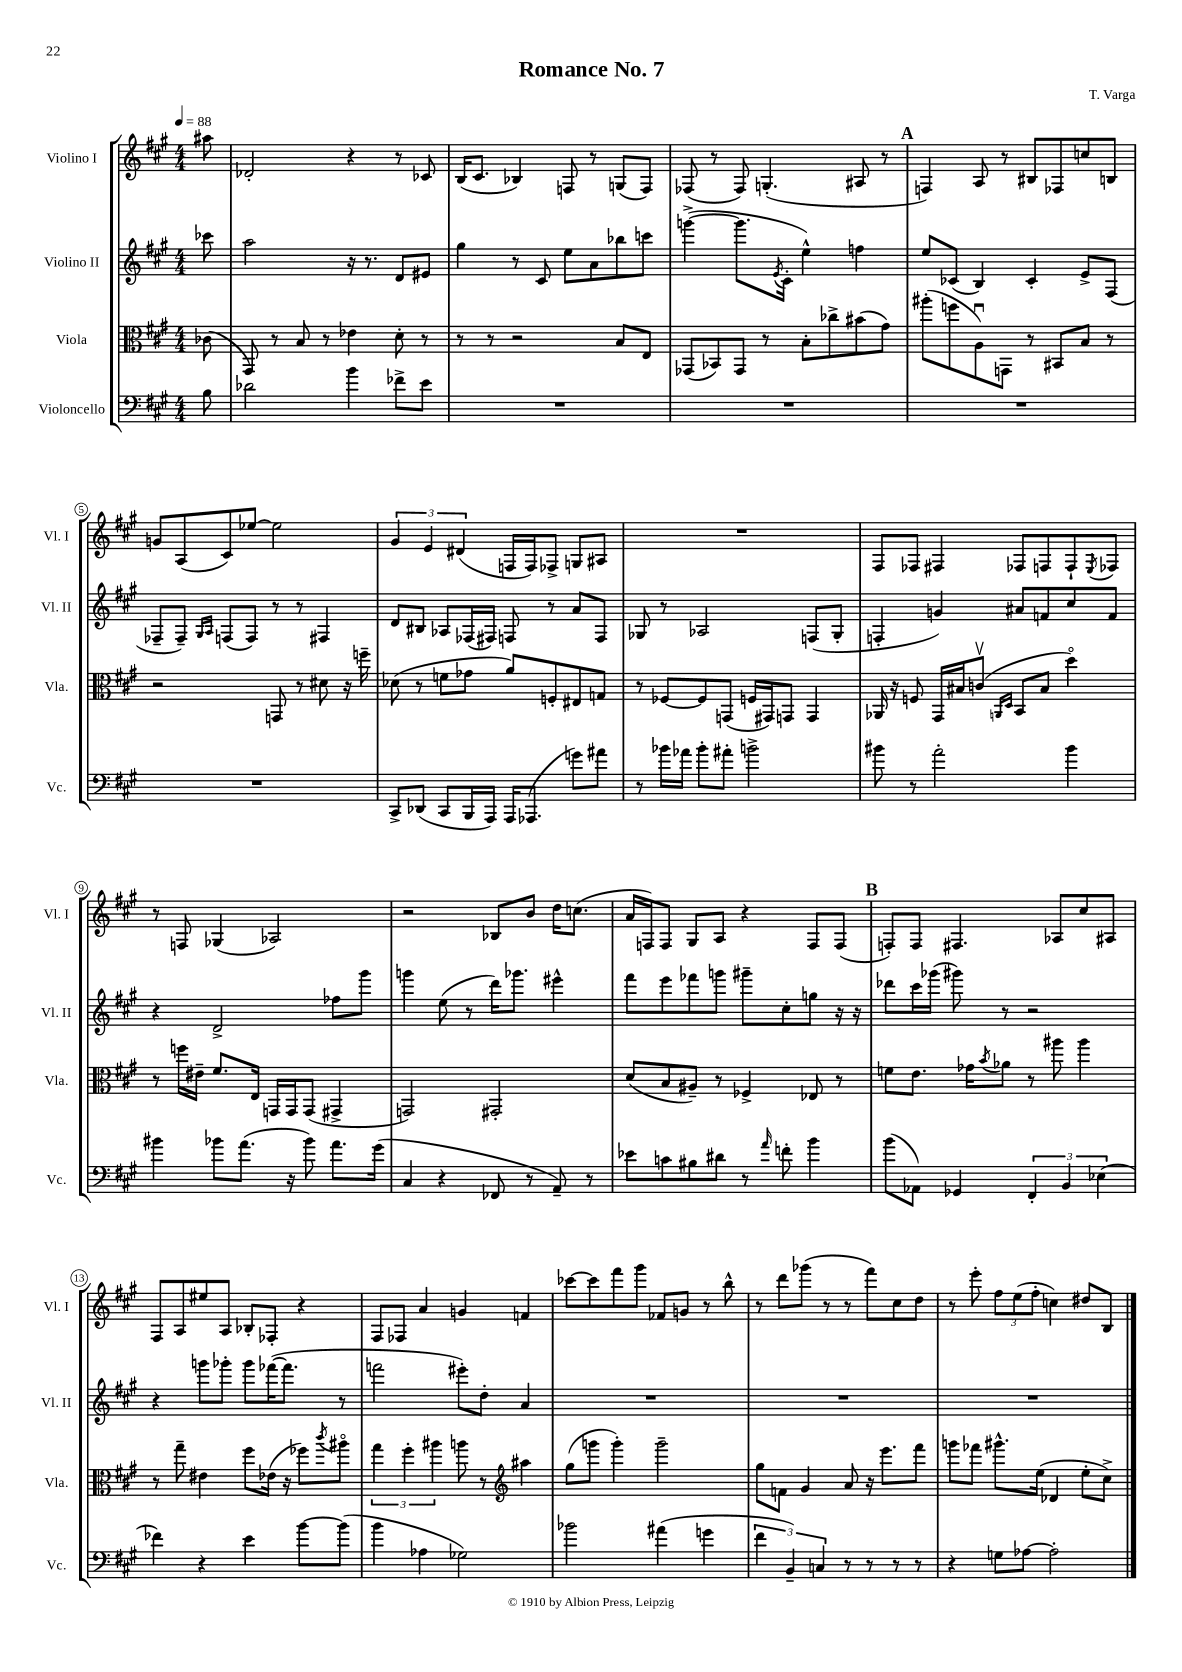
\header { title = "Romance No. 7" composer = "T. Varga" }
<<
\new StaffGroup <<
\new Staff = "s0" \with { instrumentName = "Violino I" shortInstrumentName = "Vl. I" } {
    \clef treble \key a \major \numericTimeSignature \time 4/4 \partial 8 \tempo 4 = 88
    ais''8 |
    des'2-. r4 r8 ces'8 |
    b16( cis'8. bes4) f8 r8 g8( f8) |
    fes8( r8 fes8) g4.-.( ais8 r8 |
    \mark \markup { \bold "A" } f4) a8 r8 bis8 fes8 c''8 b8 |
    g'8 a8( cis'8) ees''8~ ees''2 |
    \tuplet 3/2 { gis'4 e'4 dis'4( } f16 f16) fes8-> g8 ais8 |
    R1 |
    fis8 fes8 fis4 fes8 f8 f8-! \acciaccatura { e8 } fes8 |
    r8 f8 ges4( aes2) |
    r2 bes8 b'8 d''16 c''8.( |
    a'16 f16) f8 gis8 a8 r4 f8 f8( |
    \mark \markup { \bold "B" } f8-.) f8 fis4. aes8 cis''8 ais8 |
    fis8 a8 eis''8 a8 bes8-. fes8-. r4 |
    fis8 fes8 a'4 g'4 f'4 |
    ces'''8~ ces'''8 fis'''8 gis'''8 fes'8 g'8 r8 b''8-^ |
    r8 d'''8 ges'''8( r8 r8 fis'''8) cis''8 d''8 |
    r8 e'''8-. \tuplet 3/2 { fis''8 e''8( fis''8-. } c''4) dis''8 b8 \bar "|." |
}
\new Staff = "s1" \with { instrumentName = "Violino II" shortInstrumentName = "Vl. II" } {
    \clef treble \key a \major \numericTimeSignature \time 4/4 \partial 8
    ces'''8 |
    a''2 r16 r8. d'8 eis'8 |
    gis''4 r8 cis'8 e''8 a'8 bes''8 c'''8 |
    g'''4~->( g'''8. \acciaccatura { e'8 } cis'16-. e''4-^) f''4 |
    \mark \markup { \bold "A" } e''8 ces'8( b4) ces'4-. e'8-> fis8( |
    fes8-- fes8--) \grace { gis16 a16 } f8( f8) r8 r8 fis4 |
    d'8 bis8 aes8 fes16( fis16) f8 r8 a'8 f8 |
    ges8 r8 aes2 f8( ges8-. |
    f4-. g'4) ais'8 f'8 cis''8 f'8 |
    r4 d'2-> fes''8 gis'''8 |
    g'''4 e''8( r8 d'''16) ges'''8. eis'''4-^ |
    fis'''8 e'''8 fes'''8 g'''8 gis'''8-- cis''8-. g''8 r16 r16 |
    \mark \markup { \bold "B" } des'''8 cis'''16 ges'''16( gis'''8) r8 r2 |
    r4 g'''8 ges'''8-. ges'''8 fes'''16~( fes'''8. r8 |
    f'''2 eis'''8-.) d''8-. a'4 |
    R1 |
    R1 |
    R1 \bar "|." |
}
\new Staff = "s2" \with { instrumentName = "Viola" shortInstrumentName = "Vla." } {
    \clef alto \key a \major \numericTimeSignature \time 4/4 \partial 8
    ces'8( |
    gis,8) r8 b8 r8 ees'4 d'8-. r8 |
    r8 r8 r2 b8 e8 |
    ges,8( bes,8) ges,8 r8 b8-. ces''8-> bis'8( gis'8) |
    \mark \markup { \bold "A" } ais''8-.( f''8 a8\downbow) g,8 r8 bis,8 b8 r8 |
    r2 g,8 r8 dis'8 r16 f''16-- |
    des'8( r8 f'8 ges'8 a'8) f8-. eis8 g8 |
    r8 fes8~ fes8 g,8( f16 gis,16) g,8 g,4 |
    aes,16 r16 f8 gis,16 bis16 c'8\upbow( \grace { a,16 d16 } b,8 bis8 d''4\flageolet) |
    r8 f''16 eis'16-- fis'8. e16 g,16 g,16 g,8( gis,4-> |
    g,2) gis,2-. |
    d'8( b8 ais8--) r8 fes4-> ees8 r8 |
    \mark \markup { \bold "B" } f'8 e'8. ges'16 \acciaccatura { b'8 } aes'8 r8 ais''8 ais''4 |
    r8 gis''8-- eis'4 fis''8 ees'16( r16 fes''8) \acciaccatura { cis'''8 } ais''8\flageolet |
    \tuplet 3/2 { gis''4 fis''4-. ais''4 } a''8 r8 \clef treble ais''4 |
    gis''8( g'''8 g'''4-.) g'''2-- |
    gis''8 f'8 gis'4 a'8 r16 e'''8. fis'''8 |
    g'''8 fes'''8 gis'''8.-^ e''16( des'4 e''8-. cis''8->) \bar "|." |
}
\new Staff = "s3" \with { instrumentName = "Violoncello" shortInstrumentName = "Vc." } {
    \clef bass \key a \major \numericTimeSignature \time 4/4 \partial 8
    b8 |
    des'2 b'4 fes'8-> e'8 |
    R1 |
    R1 |
    \mark \markup { \bold "A" } R1 |
    R1 |
    cis,8-> des,8( cis,8 b,,16 a,,16) a,,16 aes,,8.( g'8) ais'8 |
    r8 bes'16 aes'16 bes'8-. ais'8-. b'2-> |
    bis'8 r8 a'2-. bis'4 |
    bis'4 bes'8 a'8.( r16 bes'8) a'8. gis'16( |
    cis4 r4 fes,8 r8 a,8--) r8 |
    ees'8 c'8 bis8 dis'8 r8 \grace { a'16 } f'8-. b'4 |
    \mark \markup { \bold "B" } b'8( aes,8) ges,4 \tuplet 3/2 { fis,4-. b,4 ees4( } |
    fes'4) r4 e'4 b'8~ b'8( |
    b'4 aes4 ges2) |
    bes'2 ais'4( g'4 |
    \tuplet 3/2 { fis'4 b,4--) c4 } r8 r8 r8 r8 |
    r4 g8 aes8~ aes2-. \bar "|." |
}
>>
>>
\layout { \context { \Score \override BarNumber.stencil = #(make-stencil-circler 0.1 0.3 ly:text-interface::print) } }
